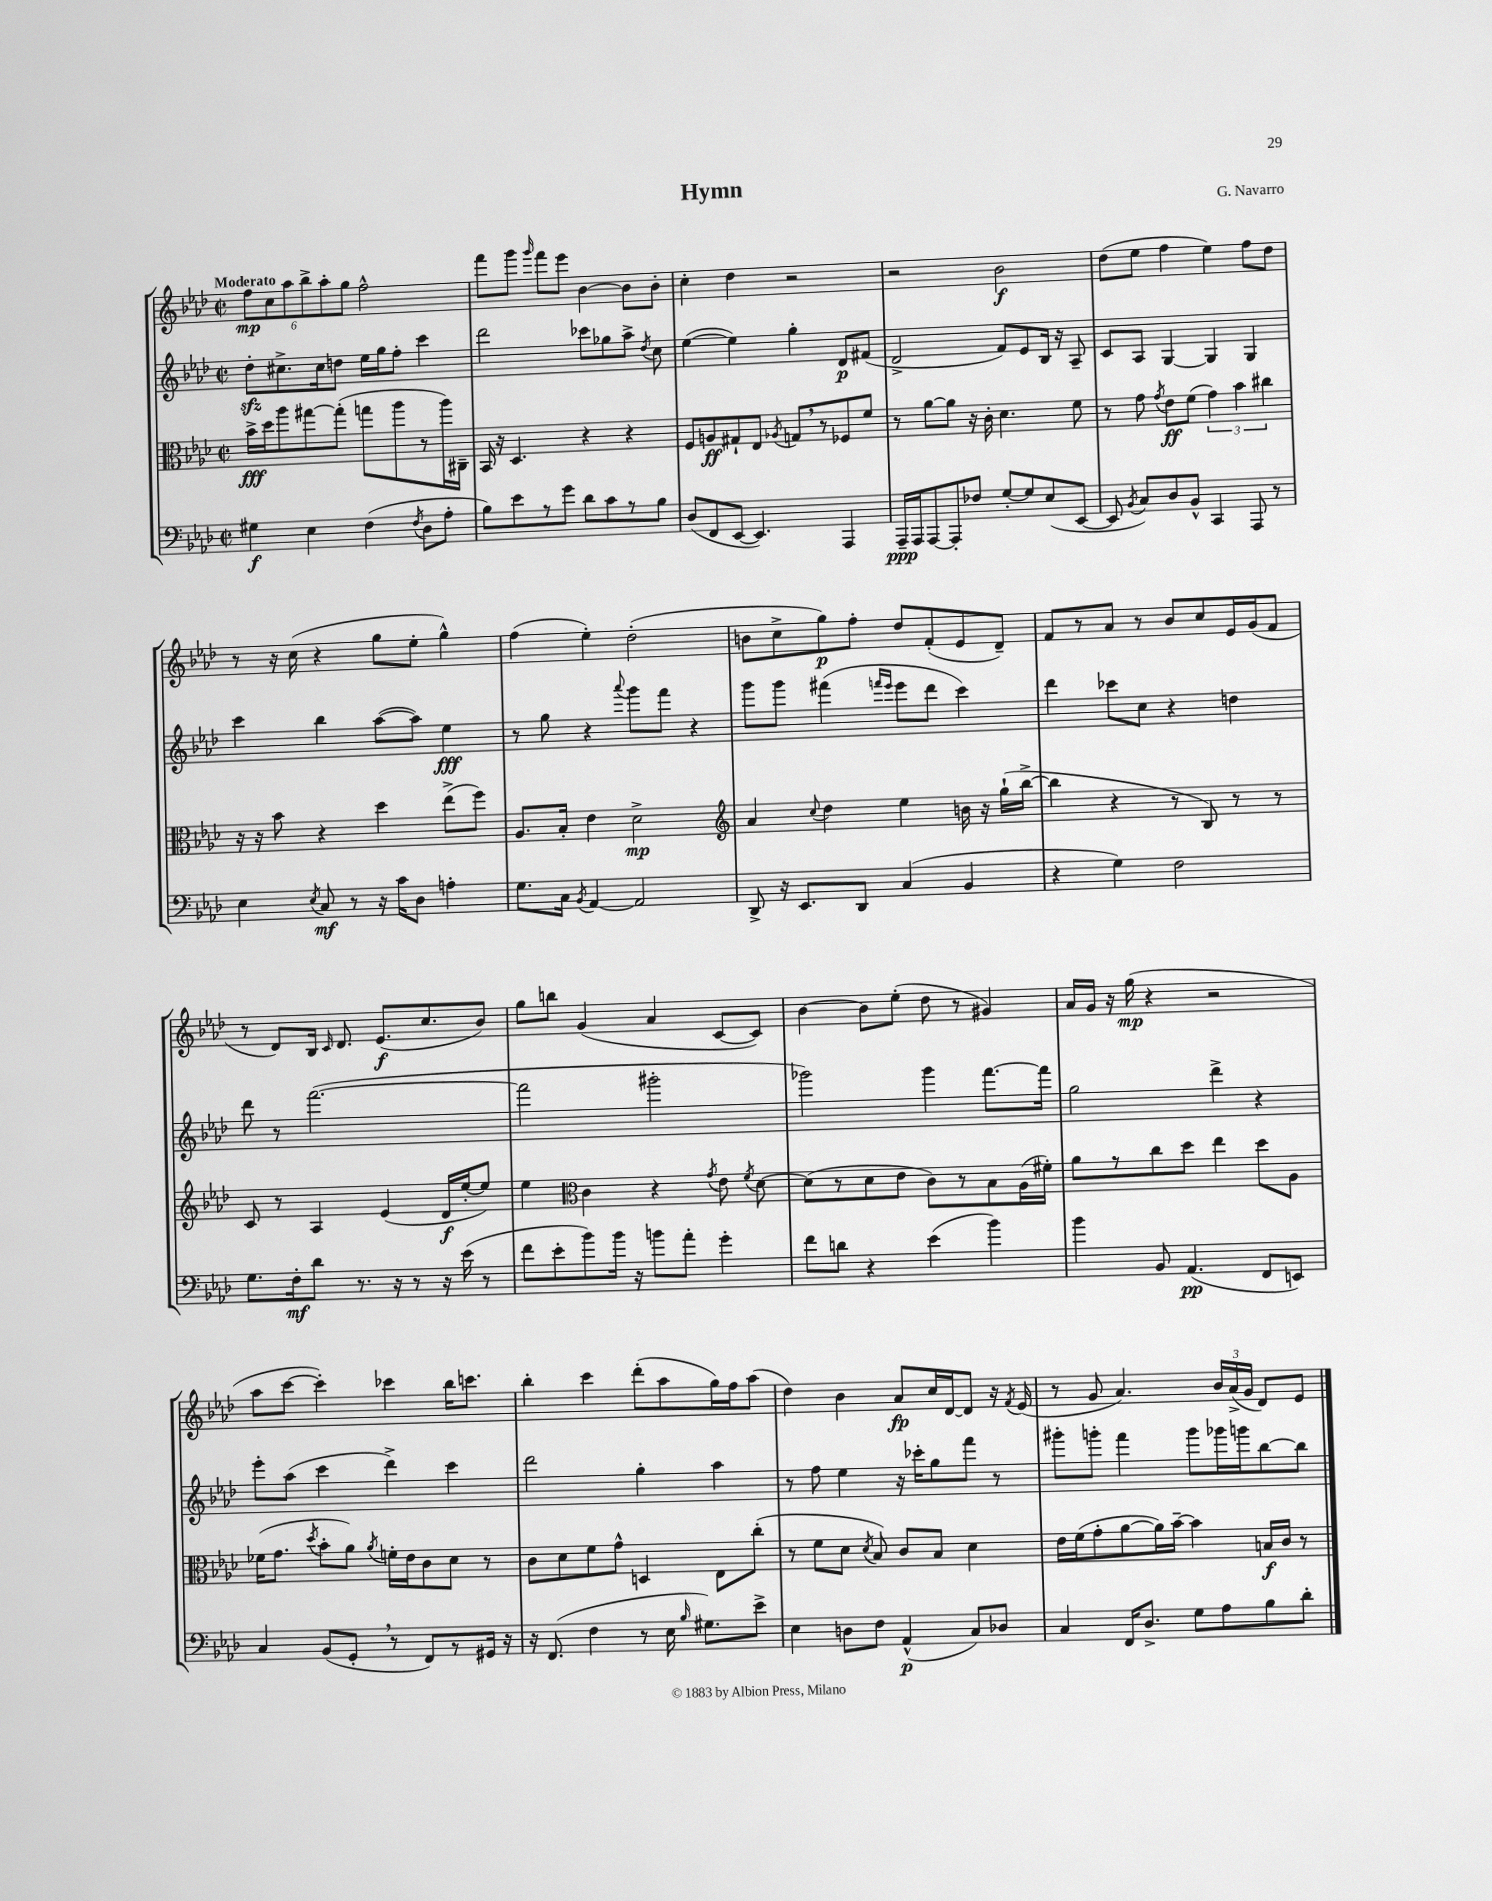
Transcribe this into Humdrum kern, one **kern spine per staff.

**kern	**kern	**kern	**kern
*staff4	*staff3	*staff2	*staff1
*clefF4	*clefC3	*clefG2	*clefG2
*k[b-e-a-d-]	*k[b-e-a-d-]	*k[b-e-a-d-]	*k[b-e-a-d-]
*M2/2	*M2/2	*M2/2	*M2/2
*met(c|)	*met(c|)	*met(c|)	*met(c|)
4G#	16b-^	8dd-'	12ff
.	16dd-	.	.
.	.	.	12cc
.	8aa-	8.cc#^	.
.	.	.	12aa-
4E-	[8gg#	.	12bb-^
.	.	16cc#	.
.	.	.	12aa-'
.	(8gg#']	8dd	.
.	.	.	12gg
(4F	8gg	16ee-	2ff^^
.	.	16gg	.
.	8aa-	8ff'	.
8qF	.	.	.
8D-	8r	4ccc	.
8A-'	16aa-)	.	.
.	16C#~	.	.
=	=	=	=
8B-)	16BB-	2ddd-	8fff
.	16r	.	.
8e-	4.D-	.	8ggg
.	.	.	16qqggg
8r	.	.	8fff
8g	.	.	8eee-
8d-	4r	8ccc-	[4b-
8c	.	8gg-	.
8r	4r	8aa-^	8b-]
.	.	8qdd-	.
8B-	.	8cc	8b-'
=	=	=	=
(8D-	8F	([4ee-	4cc'
8FF	8A	.	.
[8EE-	8G#`	4ee-])	4dd-
4.EE-])	8E-	.	.
.	8qA-	.	.
.	8G	4gg'	2r
.	8r	.	.
4AAA-	8F-	8d-	.
.	8f	(8f#	.
=	=	=	=
16AAA-~	8r	2d-^	2r
16AAA-	.	.	.
[8AAA-	[8a-	.	.
8AAA-']	8a-]	.	.
8F-	16r	.	.
.	16c'	.	.
[8G'	4.d-	8f)	2b-
8G]	.	8e-	.
(8E-	.	16B-	.
.	.	16r	.
[8EE-	8f	8A-~	.
=	=	=	=
8EE-]	8r	8c	(8dd-
8qBB-	.	.	.
8C)	8g	8A-	8ee-
.	8qg	.	.
8D-	8e-	[4G	4ff
8BB-^^	(8f	.	.
4CC	6g)	4G]	4ee-)
.	6b-	.	.
8AAA-	.	4G	8ff
.	6cc#	.	.
8r	.	.	8dd-
=	=	=	=
4E-	16r	4ccc	8r
.	16r	.	.
.	8b-	.	16r
.	.	.	(16cc
8qE-	.	.	.
8C	4r	4bb-	4r
8r	.	.	.
16r	4dd-	([8aa-	8gg
16c	.	.	.
8D-	.	8aa-])	8ee-'
4A'	(8ee-^	4ee-	4gg^^)
.	8ff)	.	.
=	=	=	=
8.G	8.A-	8r	(4ff
.	.	8gg	.
16C	16B-'	.	.
8qBB-	.	.	.
[4AA-	4e-	4r	4ee-')
.	.	8qqaaa-	.
2AA-]	2d-^	8ggg	(2dd-'
.	.	8fff	.
.	.	4r	.
=	=	=	=
*	*clefG2	*	*
8DD-^	4a-	8ggg	8b
16r	.	8ggg	8cc^
8.EE-	.	.	.
.	8qqcc	.	.
.	4dd-	(4fff#	8gg)
8DD-	.	.	8ff'
.	.	16qqfff	.
.	.	16qqeee-	.
(4C	4ee-	8eee-	8dd-
.	.	8ddd-	(8f'
4BB-	16b	4ccc)	8e-
.	16r	.	.
.	(16gg`	.	8d-~)
.	[16bb-^	.	.
=	=	=	=
4r	4bb-]	4ddd-	8f
.	.	.	8r
4G)	4r	8ccc-	8a-
.	.	8cc	8r
2F	8r	4r	8b-
.	8B-)	.	8cc
.	8r	4dd	16e-
.	.	.	(16g
.	8r	.	8f
=	=	=	=
8.G	8c	8ddd-	8r
.	8r	8r	8d-)
16F'	.	.	.
8d-	4A-	([2.fff	16B-
.	.	.	16qqc
.	.	.	8.d-
8.r	.	.	.
.	(4e-	.	(8.e-
16r	.	.	.
8r	.	.	.
.	.	.	8.cc
16r	16d-	.	.
(16e-	[16ee-'	.	.
8r	8ee-])	.	8b-)
=	=	=	=
8f	4ee-	2fff]	8gg
8e-'	.	.	8bb
*	*clefC3	*	*
8b-)	4c	.	(4g
16b-	.	.	.
16r	.	.	.
8b	4r	2ggg#'	4a-
8a-'	.	.	.
.	8qg	.	.
4g'	8e-	.	[8c
.	8qf	.	.
.	[8d-	.	8c])
=	=	=	=
8f	(8d-]	2ggg-)	[4b-
8d	8r	.	.
4r	8d-	.	8b-]
.	8e-	.	(8ee-'
(4e-	8c)	4ggg-	8dd-
.	8r	.	8r
4b-)	8B-	[8.fff	4g#)
.	(16A-	.	.
.	16f#')	16fff]	.
=	=	=	=
4b-	8a-	2gg	16a-
.	.	.	16g
.	8r	.	16r
.	.	.	(16gg
8BB-	8cc	.	4r
(4.AA-	8dd-	.	.
.	4ee-	4ddd-^	2r
8FF	8dd-	4r	.
8EE)	8A-	.	.
=	=	=	=
4C	(16f-	8eee-'	8aa-
.	8.g	.	.
.	.	(8aa-	[8ccc
.	8qdd-	.	.
(8BB-	8b-'	4ccc	4ccc'])
8GG'	8a-)	.	.
.	8qa-	.	.
8r	16f'	4ddd-^)	4ccc-
.	16e-	.	.
8FF)	8c	.	.
8r	8d-	4ccc	16bb-
.	.	.	8.ccc
16GG#	8r	.	.
16r	.	.	.
=	=	=	=
16r	8c	2ddd-	4bb-'
(8.FF	.	.	.
.	8d-	.	.
4F	8f	.	4ccc
.	8g^^	.	.
8r	4D	4gg'	(8ddd-'
16E-	.	.	8aa-
16qqB-	.	.	.
8.G#)	.	.	.
.	8E-	4aa-	16gg)
.	.	.	16ff
8e-^	(8cc'	.	(8aa-
=	=	=	=
4E-	8r	8r	4dd-)
.	8f	8ff	.
8D	8d-	4ee-	4b-
.	8qd-	.	.
8F	8B-)	.	.
(4AA-^^	8c	16r	8a-
.	.	16ccc-'	.
.	8B-	8gg	16cc
.	.	.	[16d-
8C)	4d-	8fff	8d-]
8D-	.	8r	16r
.	.	.	8qf
.	.	.	(16e-
=	=	=	=
4C	16e-	8ggg#'	8r
.	(16f	.	.
.	8g'	8ggg'	8g
16FF	[8a-	4fff	4.a-)
8.D-^	.	.	.
.	16a-])	.	.
.	[16b-~	.	.
8G	4b-]	8ggg	.
8A-	.	16ggg-	24b-
.	.	.	(24a-^
.	.	16ggg	.
.	.	.	24g
8B-	16B	[8bb-	8d-)
.	16c	.	.
8d-'	8r	8bb-]	8e-
==	==	==	==
*-	*-	*-	*-
